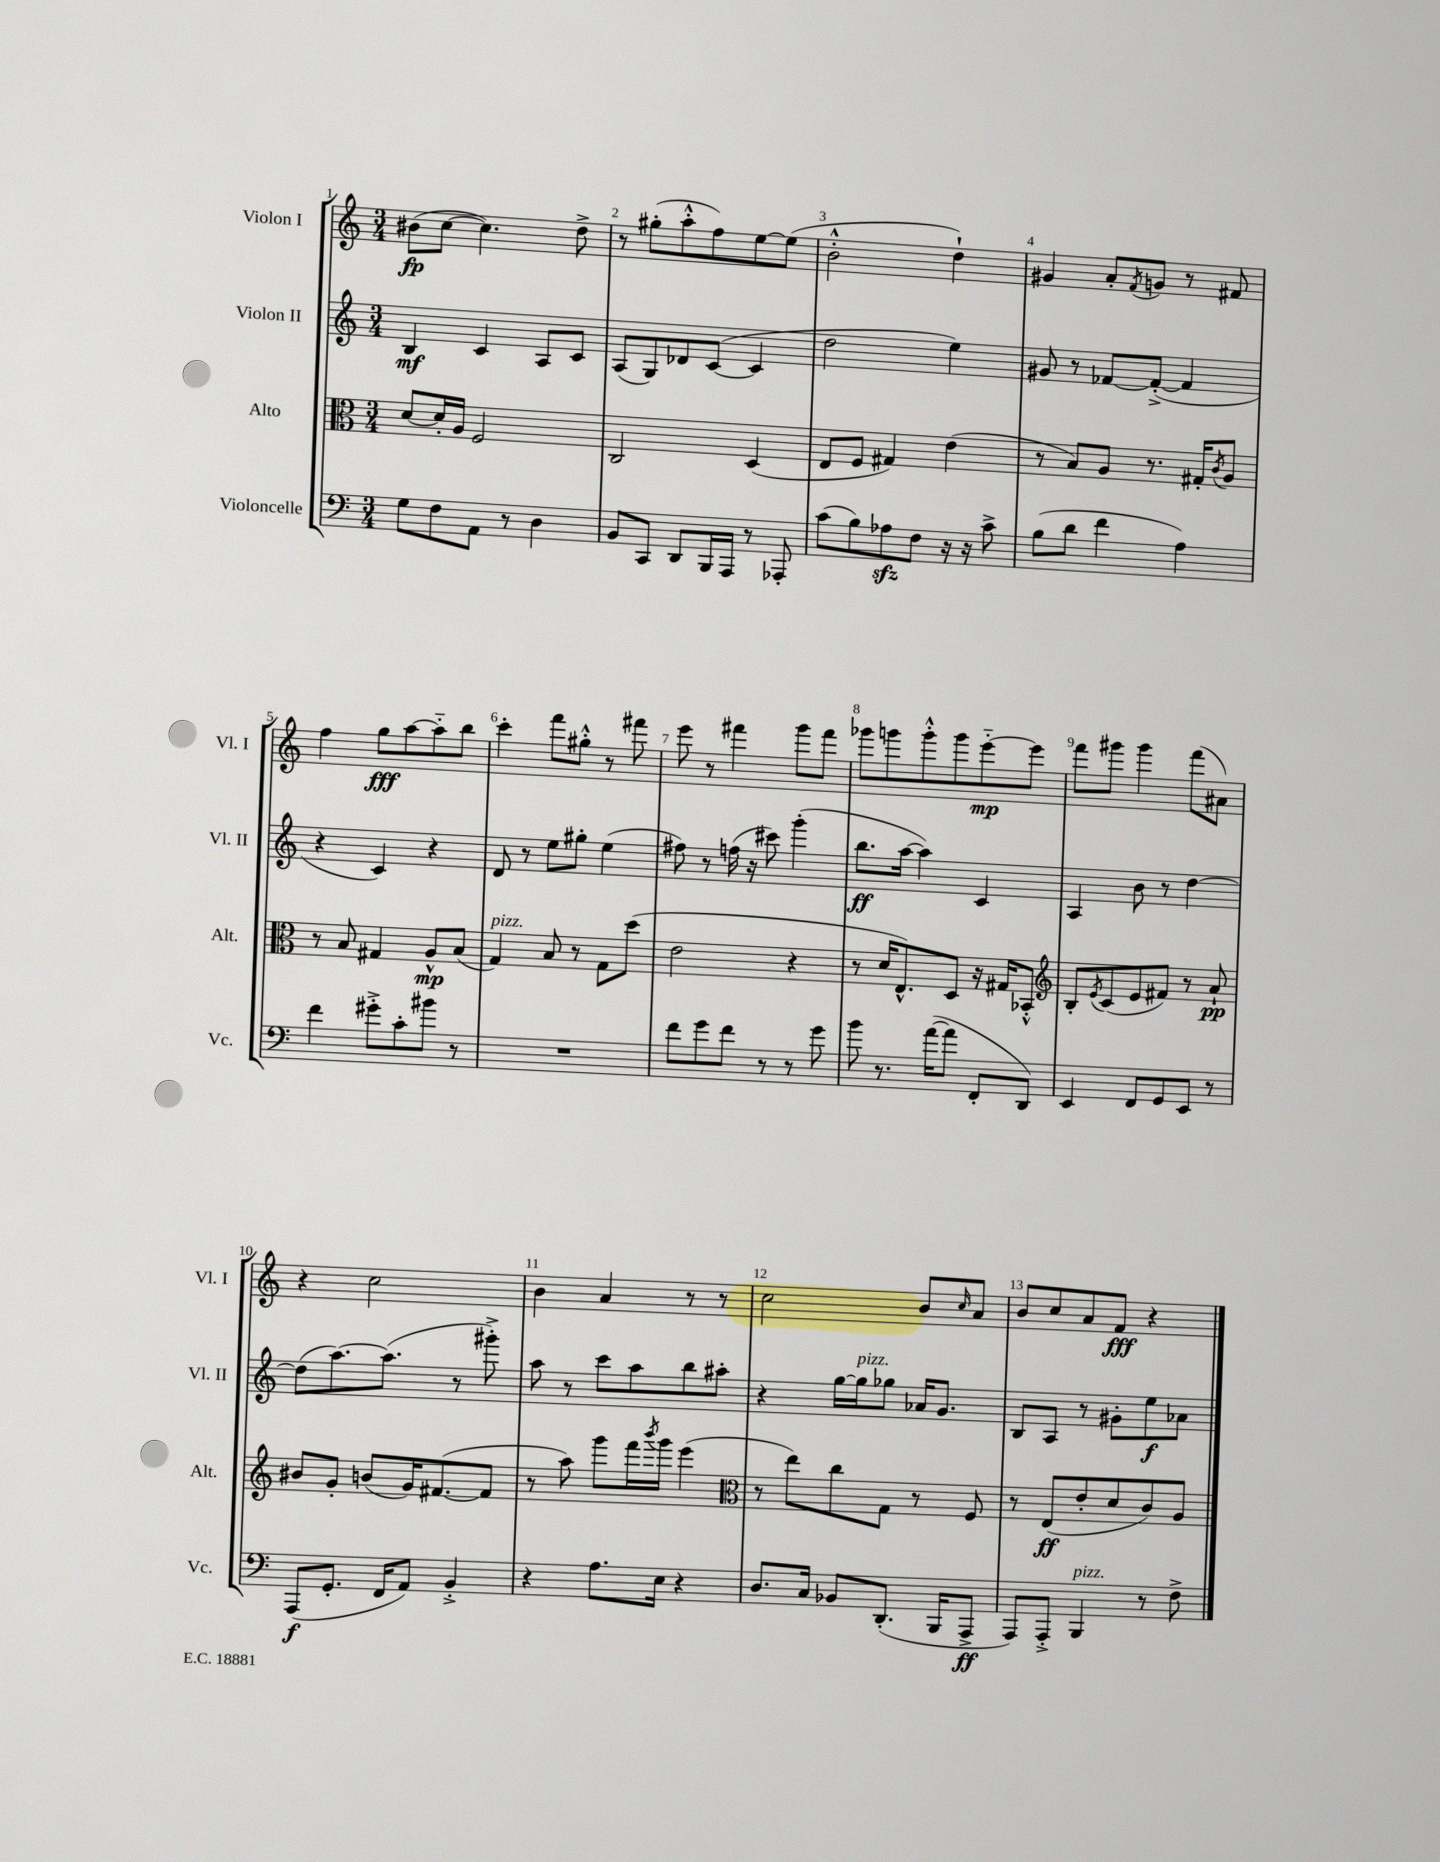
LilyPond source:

<<
\new StaffGroup <<
\new Staff = "s0" \with { instrumentName = "Violon I" shortInstrumentName = "Vl. I" } {
    \clef treble \key c \major \numericTimeSignature \time 3/4
    bis'8\fp( c''8~ c''4.) d''8-> |
    r8 gis''8-.( a''8-.-^ f''8) e''8~ e''8( |
    b'2-.-^ d''4-!) |
    gis'4 a'8-. \acciaccatura { f'8 } g'8 r8 fis'8 |
    f''4 g''8\fff a''8~ a''8-_ b''8 |
    c'''4-. f'''8 gis''8-.-^ r8 fis'''8 |
    e'''8 r8 fis'''4 g'''8 fis'''8 |
    ges'''8 g'''8 g'''8-.-^ g'''8 e'''8~-_\mp e'''8 |
    f'''8 gis'''8 gis'''4 f'''8( ais'8) |
    r4 c''2 |
    b'4 a'4 r8 r8 |
    c''2 b'8 \grace { c''16 } a'8 |
    b'8 c''8 a'8 f'8\fff r4 \bar "|." |
}
\new Staff = "s1" \with { instrumentName = "Violon II" shortInstrumentName = "Vl. II" } {
    \clef treble \key c \major \numericTimeSignature \time 3/4
    b4\mf c'4 a8 c'8 |
    a8( g8) des'8 c'8~( c'4 |
    d''2 e''4) |
    gis'8 r8 fes'8~ fes'8~-.->( fes'4 |
    r4 c'4) r4 |
    d'8 r8 e''8 gis''8-. e''4( |
    fis''8) r8 f''16( r16 cis'''8) g'''4-.( |
    b''8.\ff a''16~ a''4) c'4 |
    a4 b'8 r8 d''4~ |
    d''8( a''8.~) a''8.( r8 gis'''8-.->) |
    a''8 r8 c'''8 a''8 b''8 ais''8-. |
    r4 g''16~ g''16^\markup { \italic "pizz." } ges''8 aes'16 g'8. |
    b8 a8 r8 gis'8-. e''8\f aes'8 \bar "|." |
}
\new Staff = "s2" \with { instrumentName = "Alto" shortInstrumentName = "Alt." } {
    \clef alto \key c \major \numericTimeSignature \time 3/4
    d'8~ d'16-. a16 f2 |
    c2 d4( |
    e8 f8 gis4) e'4( |
    r8 b8) a8 r8. gis16-. \acciaccatura { c'8 } a8 |
    r8 b8 gis4 a8-^\mp b8( |
    g4^\markup { \italic "pizz." }) b8 r8 g8 d''8( |
    e'2 r4 |
    r8 d'16 e8.-^) d8 r16 gis16 bes,8-.-^ |
    \clef treble b8-. \acciaccatura { e'8 } c'8( e'8 fis'8) r8 a'8-!\pp |
    bis'8 g'8-. b'8( g'16) fis'8.~( fis'8 |
    r8 a''8) g'''8 f'''16 \acciaccatura { b'''8 } g'''16 e'''4( |
    \clef alto r8 e''8) c''8 g8 r8 f8 |
    r8 e8\ff( e'8-. d'8 c'8) a8 \bar "|." |
}
\new Staff = "s3" \with { instrumentName = "Violoncelle" shortInstrumentName = "Vc." } {
    \clef bass \key c \major \numericTimeSignature \time 3/4
    g8 f8 a,8 r8 d4 |
    b,8 c,8 d,8 b,,16 a,,16 r8 aes,,8-. |
    c'8( b8) aes8\sfz f8 r16 r16 c'8-> |
    b8( d'8 f'4 a4) |
    f'4 gis'8-.-> c'8-. bis'8 r8 |
    R2. |
    f'8 g'8 f'8 r8 r8 g'8 |
    b'8 r8. a'16~( a'8 f,8-. d,8) |
    e,4 f,8 g,8 e,8 r8 |
    a,,8\f( g,8.-. f,16 a,8) b,4-.-> |
    r4 a8. e16 r4 |
    d8. c16 bes,8 d,8.-.( b,,16 a,,8->\ff |
    a,,8) a,,8-.-> b,,4^\markup { \italic "pizz." } r8 f8-> \bar "|." |
}
>>
>>
\layout { \context { \Score \override BarNumber.break-visibility = ##(#f #t #t) barNumberVisibility = #all-bar-numbers-visible } }
